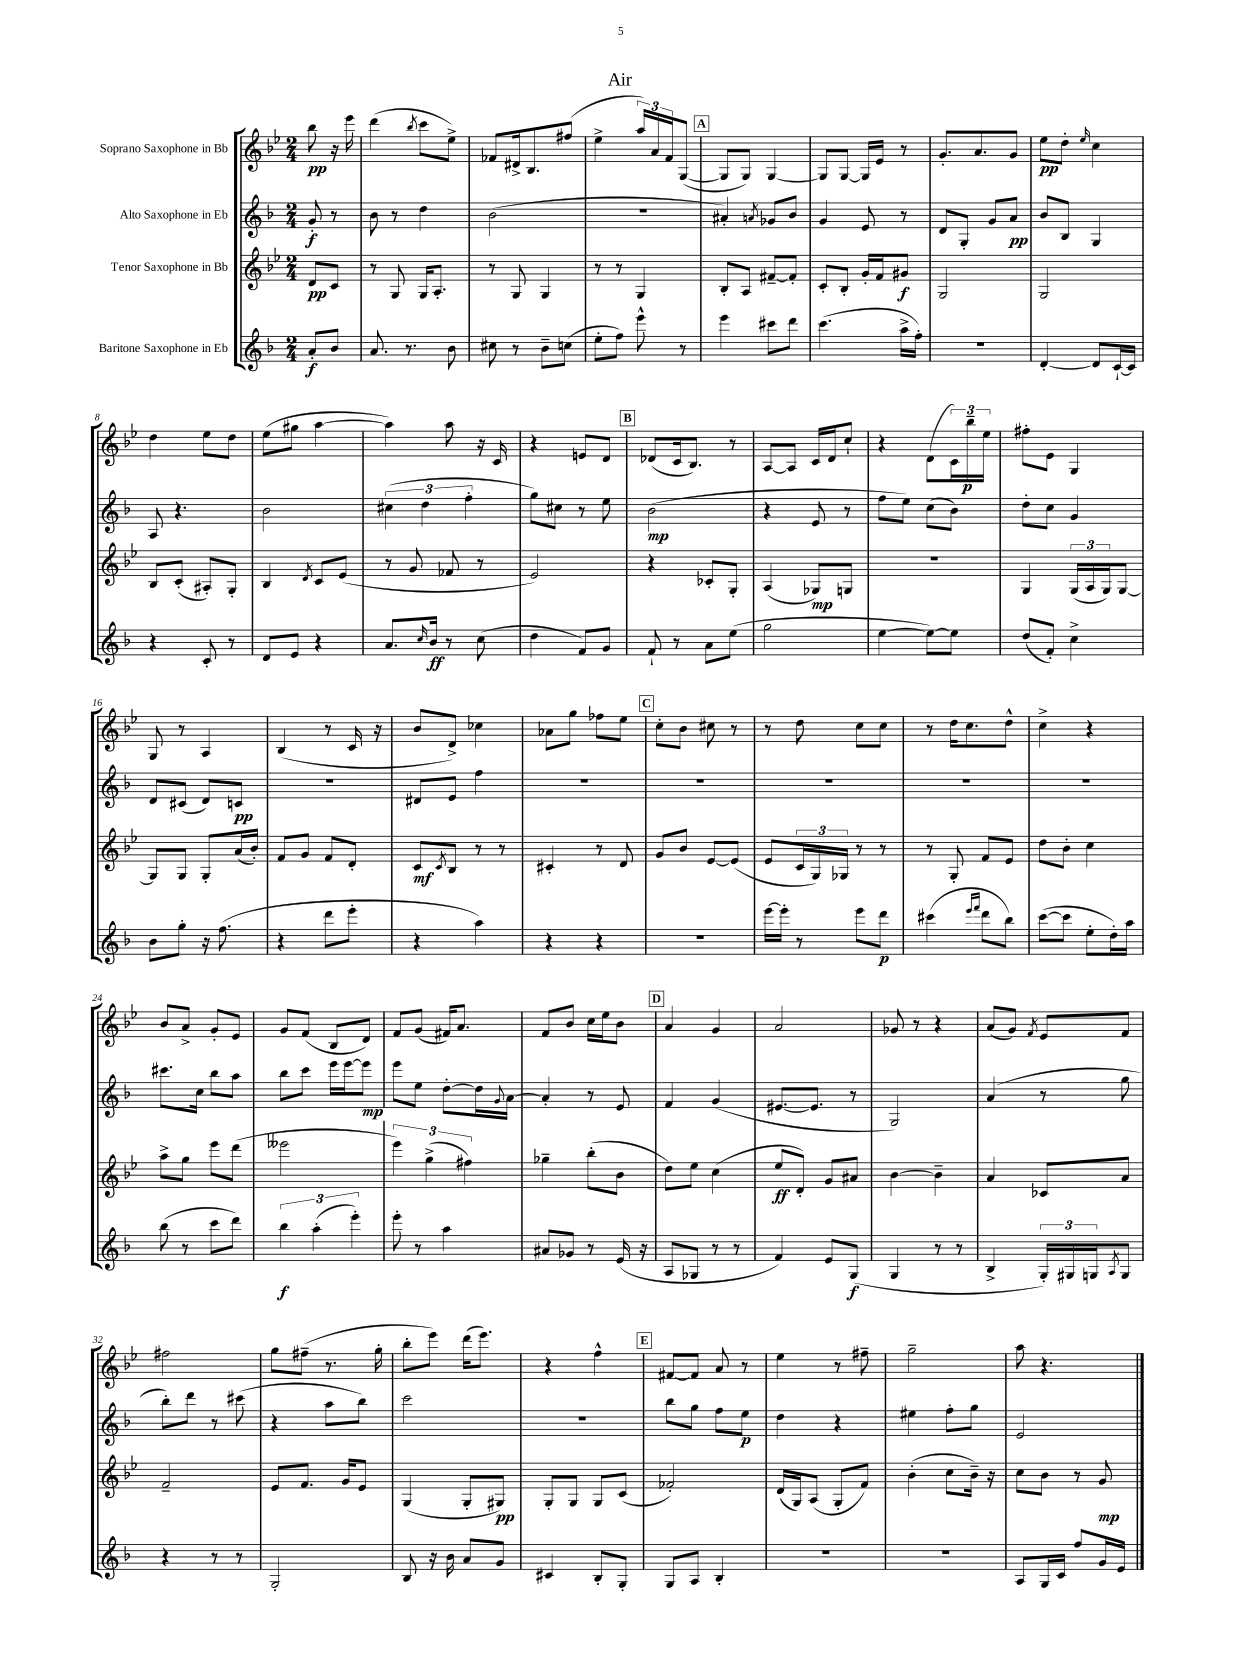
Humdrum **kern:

**kern	**kern	**kern	**kern
*staff4	*staff3	*staff2	*staff1
*clefG2	*clefG2	*clefG2	*clefG2
*k[b-]	*k[b-e-]	*k[b-]	*k[b-e-]
*M2/4	*M2/4	*M2/4	*M2/4
8a'	8d	8g'	8bb-
8b-	8c	8r	16r
.	.	.	16eee-
=	=	=	=
8.a	8r	8b-	(4ddd
.	8G	8r	.
8.r	.	.	.
.	.	.	8qbb-
.	16G	4dd	8ccc
.	8.A'	.	.
8b-	.	.	8ee-^)
=	=	=	=
8cc#	8r	(2b-	8f-
8r	8G	.	16d#^
.	.	.	8.B-
8b-~	4G	.	.
(8cc	.	.	(8ff#
=	=	=	=
8ee'	8r	2r	4ee-^
8ff)	8r	.	.
8eee^^	4G	.	24aa)
.	.	.	24a
.	.	.	24f
8r	.	.	([8G
=	=	=	=
4eee	8B-'	4a#')	8G]
.	8A	.	8G)
.	.	8qa	.
8ccc#	[8f#~	8g-	[4G
8ddd	8f#']	8b-	.
=	=	=	=
(4.ccc	8c'	4g	8G]
.	8B-'	.	[8G
.	16g'	8e	16G]
.	16f	.	16e-
16aa^	8g#	8r	8r
16ff')	.	.	.
=	=	=	=
2r	2G	8d	8.g'
.	.	8G'	.
.	.	.	8.a
.	.	8g	.
.	.	8a	8g
=	=	=	=
[4d'	2G	8b-	8ee-
.	.	8B-	8dd'
.	.	.	16qqee-
8d]	.	4G	4cc
[16c`	.	.	.
16c]	.	.	.
=	=	=	=
4r	8B-	8A	4dd
.	(8c'	4.r	.
8c'	8A#')	.	8ee-
8r	8G'	.	8dd
=	=	=	=
8d	4B-	2b-	(8ee-
8e	.	.	8gg#
.	8qd	.	.
4r	8c	.	[4aa
.	(8e-	.	.
=	=	=	=
8.a	8r	(6cc#	4aa])
.	8g	.	.
.	.	6dd	.
16qqcc	.	.	.
16b-	.	.	.
8r	8f-	.	8aa
.	.	6ff'	.
(8cc	8r	.	16r
.	.	.	16c
=	=	=	=
4dd	2e-)	8gg)	4r
.	.	8cc#	.
8f)	.	8r	8e
8g	.	8ee	8d
=	=	=	=
8f`	4r	(2b-	(8d-
8r	.	.	16c
.	.	.	8.B-)
8a	8c-'	.	.
(8ee	8G'	.	8r
=	=	=	=
2gg	(4A	4r	[8A
.	.	.	8A]
.	8G-)	8e	16c
.	.	.	16d
.	8G	8r	8cc`
=	=	=	=
[4ee	2r	8ff	4r
.	.	8ee)	.
8ee_)	.	(8cc	(8d
8ee]	.	8b-)	24c)
.	.	.	24bb-~
.	.	.	24ee-
=	=	=	=
(8dd	4G	8dd'	8ff#'
8f')	.	8cc	8e-
4cc^	(24G	4g	4G
.	24A	.	.
.	24G)	.	.
.	[8G	.	.
=	=	=	=
8b-	8G]	8d	8G
8gg'	8G	(8c#	8r
16r	8G'	8d)	4A
(8.ff	.	.	.
.	(16a	8c	.
.	16b-')	.	.
=	=	=	=
4r	8f	2r	(4B-
.	8g	.	.
8ddd	8f	.	8r
8eee'	8d'	.	16c
.	.	.	16r
=	=	=	=
4r	8c	8d#	8b-
.	8qc	.	.
.	8B-	8e	8d^)
4aa)	8r	4ff	4cc-
.	8r	.	.
=	=	=	=
4r	4c#'	2r	8a-
.	.	.	8gg
4r	8r	.	8ff-
.	8d	.	8ee-
=	=	=	=
2r	8g	2r	8cc'
.	8b-	.	8b-
.	[8e-	.	8cc#
.	(8e-]	.	8r
=	=	=	=
[16eee	8e-	2r	8r
16eee']	.	.	.
8r	24c	.	8dd
.	24G)	.	.
.	24G-	.	.
8eee	8r	.	8cc
8ddd	8r	.	8cc
=	=	=	=
(4ccc#	8r	2r	8r
.	8G'	.	16dd
.	.	.	8.cc
16qqeee	.	.	.
16qqfff	.	.	.
8ddd	8f	.	.
8bb-)	8e-	.	8dd^^
=	=	=	=
([8ccc	8dd	2r	4cc^
8ccc]	8b-'	.	.
8ee'	4cc	.	4r
16dd')	.	.	.
16aa	.	.	.
=	=	=	=
(8bb-	8aa^	8.ccc#	8b-
8r	8gg	.	8a^
.	.	16cc	.
8ccc	8eee-	8bb-	8g'
8ddd)	(8ddd	8aa	8e-
=	=	=	=
6bb-	2eee--	8bb-	8g
.	.	8ccc	(8f
(6aa'	.	.	.
.	.	16eee	8B-
.	.	[16eee	.
6eee')	.	.	.
.	.	8eee]	8d)
=	=	=	=
8eee'	6eee-)	8eee	8f
8r	.	8ee	(8g
.	(6gg^	.	.
4aa	.	[8dd'	16f#)
.	.	.	8.a
.	6ff#)	.	.
.	.	16dd]	.
.	.	8qqg	.
.	.	[16a	.
=	=	=	=
8a#	4gg-~	4a']	8f
8g-	.	.	8b-
8r	(8bb-'	8r	16cc
.	.	.	16ee-
(16e	8b-	8e	8b-
16r	.	.	.
=	=	=	=
8A	8dd)	4f	4a
8G-	8ee-	.	.
8r	(4cc	(4g	4g
8r	.	.	.
=	=	=	=
4f)	8ee-	[8.e#	2a
.	8d')	.	.
.	.	8.e#]	.
8e	8g	.	.
(8G	8a#	8r	.
=	=	=	=
4G	[4b-	2G)	8g-
.	.	.	8r
8r	4b-~]	.	4r
8r	.	.	.
=	=	=	=
4B-^	4a	(4a	(8a
.	.	.	8g)
.	.	.	8qf
24G')	8c-	8r	8e-
24G#	.	.	.
24G	.	.	.
8qA	.	.	.
8G	8a	8gg	8f
=	=	=	=
4r	2f~	8bb-')	2ff#
.	.	8ddd	.
8r	.	8r	.
8r	.	(8ccc#	.
=	=	=	=
2G'	8e-	4r	8gg
.	8.f	.	(8ff#~
.	.	8aa	8.r
.	16g	.	.
.	8e-	8bb-)	.
.	.	.	16gg'
=	=	=	=
8B-	(4G	2ccc	8bb-'
16r	.	.	8eee-)
16b-	.	.	.
8a	8G'	.	(16ddd
.	.	.	8.eee-)
8g	8G#)	.	.
=	=	=	=
4c#	8G'	2r	4r
.	8G	.	.
8B-'	8G	.	4ff^^
8G'	(8c	.	.
=	=	=	=
8G	2f-')	8bb-	[8f#
8A	.	8gg	8f#]
4B-'	.	8ff	8a
.	.	8ee	8r
=	=	=	=
2r	(16d	4dd	4ee-
.	16G)	.	.
.	(8A	.	.
.	8G'	4r	8r
.	8f)	.	8ff#~
=	=	=	=
2r	(4b-'	4ee#	2gg~
.	8cc	8ff'	.
.	16b-~)	8gg	.
.	16r	.	.
=	=	=	=
8A	8cc	2e	8aa
16G	8b-	.	4.r
16c	.	.	.
8ff	8r	.	.
16g	8g	.	.
16e	.	.	.
==	==	==	==
*-	*-	*-	*-
